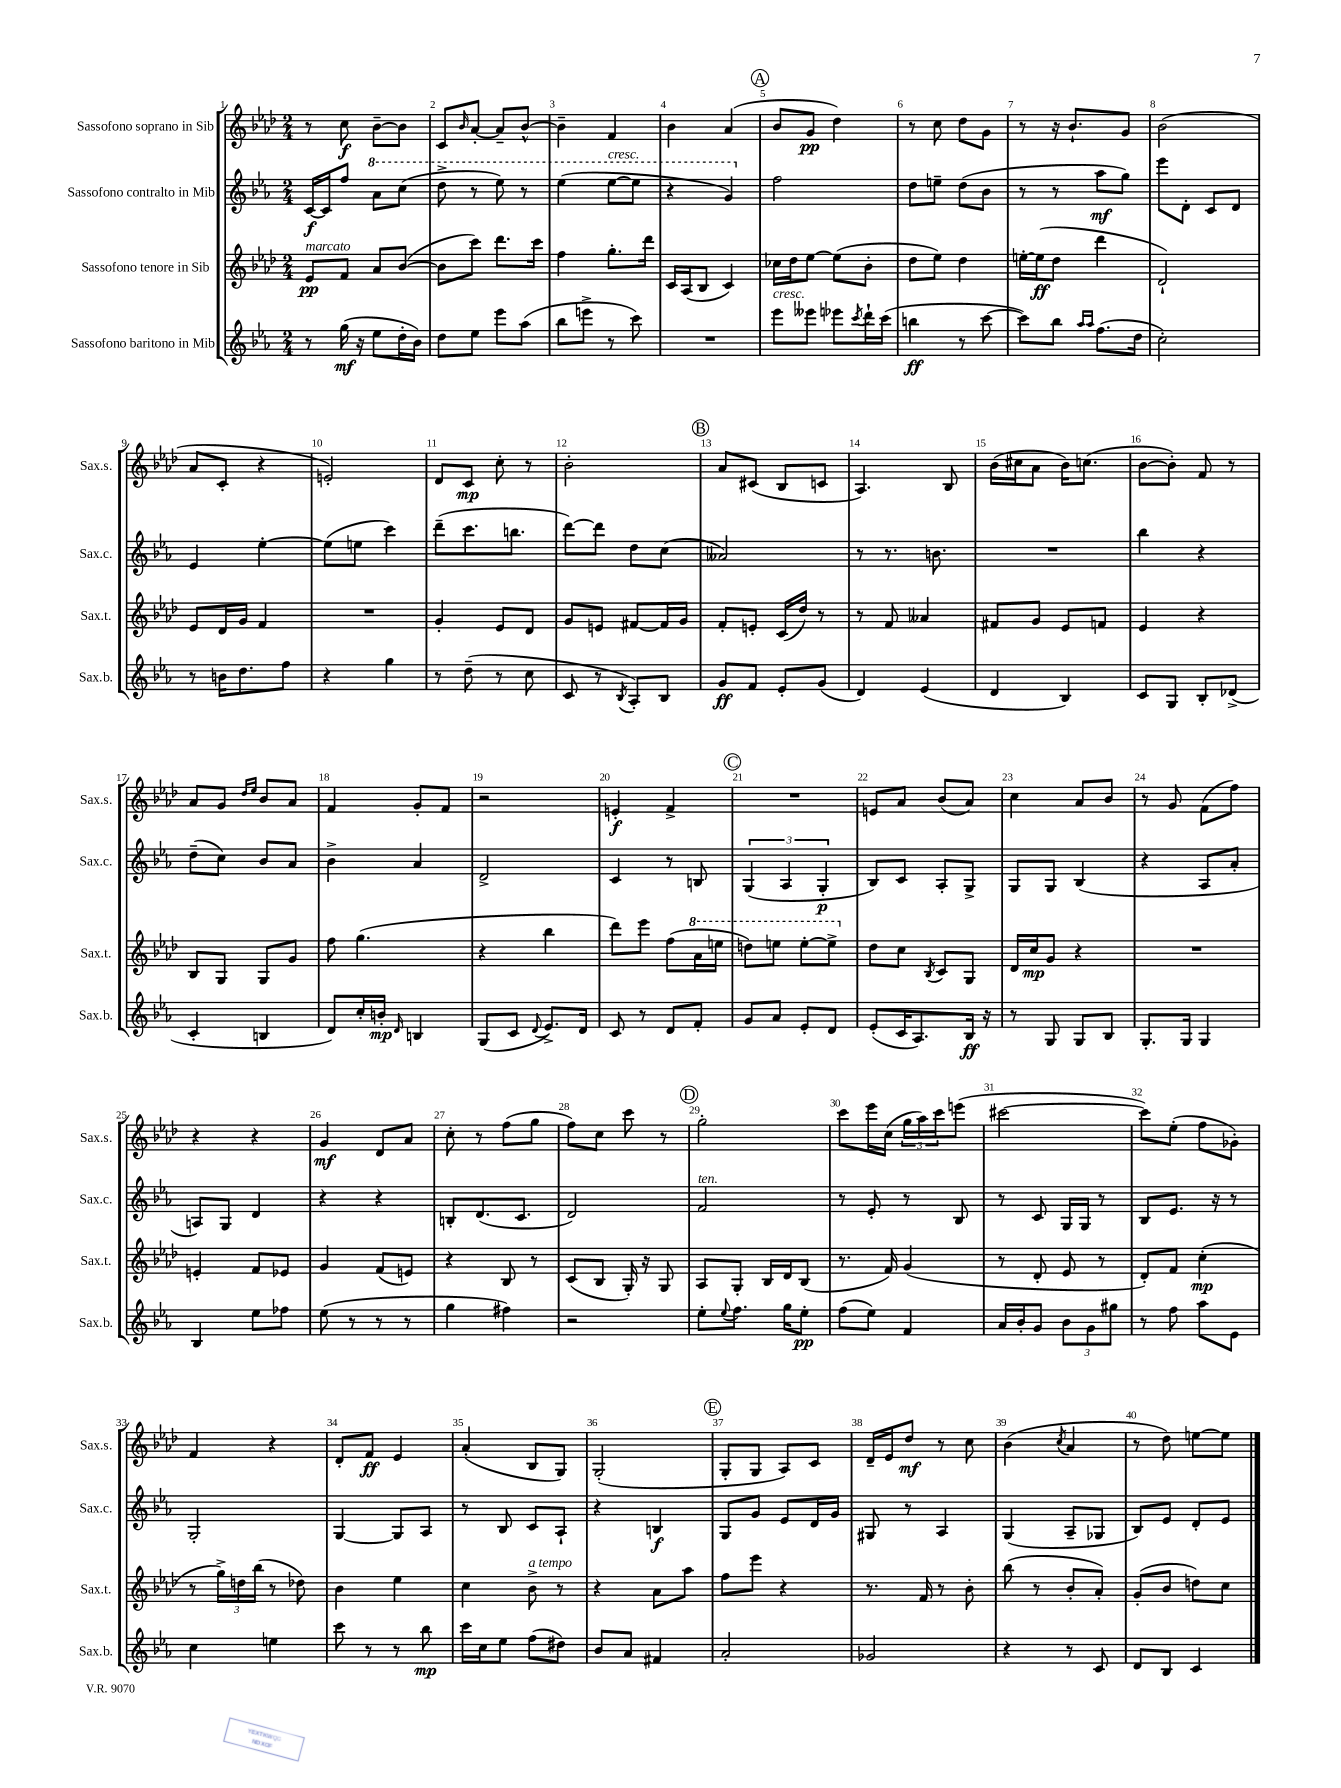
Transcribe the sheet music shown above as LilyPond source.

<<
\new StaffGroup <<
\new Staff = "s0" \with { instrumentName = "Sassofono soprano in Sib" shortInstrumentName = "Sax.s." } {
    \clef treble \key aes \major \numericTimeSignature \time 2/4
    r8 c''8\f bes'8~-- bes'8 |
    c'8 \grace { bes'16 } aes'8~-. aes'8-- bes'8~-^ |
    bes'4-- f'4 |
    bes'4 aes'4( |
    \mark \markup { \circle "A" } bes'8 g'8\pp des''4) |
    r8 c''8 des''8 g'8 |
    r8 r16 bes'8.-! g'8 |
    bes'2( |
    aes'8 c'8-. r4 |
    e'2-.) |
    des'8 c'8\mp c''8-. r8 |
    bes'2-. |
    \mark \markup { \circle "B" } aes'8 cis'8( bes8 c'8 |
    aes4.) bes8 |
    bes'16( cis''16 aes'8 bes'16) c''8.( |
    bes'8~ bes'8-.) f'8 r8 |
    aes'8 g'8 \grace { des''16 ees''16 } bes'8 aes'8 |
    f'4 g'8-. f'8 |
    r2 |
    e'4-.\f f'4-> |
    \mark \markup { \circle "C" } R2 |
    e'8 aes'8 bes'8( aes'8) |
    c''4 aes'8 bes'8 |
    r8 g'8 f'8( f''8) |
    r4 r4 |
    g'4\mf des'8 aes'8 |
    c''8-. r8 f''8( g''8 |
    f''8) c''8 c'''8 r8 |
    \mark \markup { \circle "D" } g''2-. |
    c'''8 ees'''16 c''16( \tuplet 3/2 { g''16 aes''16) c'''16 } e'''8( |
    cis'''2~ |
    cis'''8) ees''8-.( f''8 ges'8-.) |
    f'4 r4 |
    des'8-. f'8\ff ees'4 |
    aes'4-.( bes8 g8) |
    g2-.( |
    \mark \markup { \circle "E" } g8-. g8 aes8) c'8 |
    des'16-- ees'16 des''8\mf r8 c''8 |
    bes'4( \acciaccatura { c''8 } aes'4 |
    r8 des''8) e''8~ e''8 \bar "|." |
}
\new Staff = "s1" \with { instrumentName = "Sassofono contralto in Mib" shortInstrumentName = "Sax.c." } {
    \clef treble \key ees \major \numericTimeSignature \time 2/4
    c'16~\f c'16 f''8 \ottava #1 aes''8 c'''8( |
    d'''8-> r8 ees'''8) r8 |
    ees'''4( ees'''8~^\markup { \italic "cresc." } ees'''8 |
    r4 g''4) \ottava #0 |
    \mark \markup { \circle "A" } f''2 |
    d''8 e''8-- d''8( bes'8 |
    r8 r8 aes''8\mf g''8) |
    ees'''8 d'8-. c'8 d'8 |
    ees'4 ees''4~-. |
    ees''8( e''8 c'''4) |
    d'''8--( c'''8. b''8. |
    d'''8~) d'''8 d''8 c''8( |
    \mark \markup { \circle "B" } aeses'2) |
    r8 r8. b'8. |
    R2 |
    bes''4 r4 |
    d''8--( c''8) bes'8 aes'8 |
    bes'4-> aes'4 |
    d'2-> |
    c'4 r8 b8 |
    \mark \markup { \circle "C" } \tuplet 3/2 { g4( aes4 g4-.\p } |
    bes8) c'8 aes8-. g8-> |
    g8 g8 bes4( |
    r4 aes8 aes'8-. |
    a8) g8 d'4 |
    r4 r4 |
    b8-. d'8.( c'8. |
    d'2) |
    \mark \markup { \circle "D" } f'2^\markup { \italic "ten." } |
    r8 ees'8-. r8 bes8 |
    r8 c'8 g16 g16 r8 |
    bes8 ees'8. r16 r8 |
    g2-. |
    g4~ g8 aes8 |
    r8 bes8 c'8 aes8-! |
    r4 b4\f |
    \mark \markup { \circle "E" } g8 g'8 ees'8 d'16 g'16 |
    gis8 r8 aes4 |
    g4( aes8-- ges8 |
    bes8) ees'8 d'8-. ees'8 \bar "|." |
}
\new Staff = "s2" \with { instrumentName = "Sassofono tenore in Sib" shortInstrumentName = "Sax.t." } {
    \clef treble \key aes \major \numericTimeSignature \time 2/4
    ees'8\pp^\markup { \italic "marcato" } f'8 aes'8 bes'8~( |
    bes'8 c'''8) des'''8. c'''16 |
    f''4 g''8.-. des'''16 |
    c'16 aes16( bes8 c'4) |
    \mark \markup { \circle "A" } ces''16 des''16 ees''8~ ees''8( bes'8-. |
    des''8 ees''8) des''4 |
    e''16~-. e''16\ff( des''8 des'''4 |
    des'2-!) |
    ees'8 des'16 g'16 f'4 |
    R2 |
    g'4-. ees'8 des'8 |
    g'8 e'8 fis'8~ fis'16 g'16 |
    \mark \markup { \circle "B" } f'8-. e'8-. c'16( des''16) r8 |
    r8 f'8 aeses'4 |
    fis'8 g'8 ees'8 f'8 |
    ees'4 r4 |
    bes8 g8 g8 g'8 |
    f''8 g''4.( |
    r4 bes''4 |
    des'''8) ees'''8 f''8( \ottava #1 aes''16 e'''16 |
    \mark \markup { \circle "C" } d'''8) e'''8 e'''8~-. e'''8-> \ottava #0 |
    des''8 c''8 \acciaccatura { bes8 } c'8 g8 |
    des'16 c''16\mp g'8 r4 |
    R2 |
    e'4-. f'8 ees'8 |
    g'4 f'8( e'8) |
    r4 bes8 r8 |
    c'8( bes8 g16-.) r16 g8 |
    \mark \markup { \circle "D" } aes8 g8-. bes16 des'16 bes8( |
    r8. f'16) g'4( |
    r8 des'8-. ees'8 r8 |
    des'8-.) f'8 c''4-.\mp( |
    r8 \tuplet 3/2 { g''16->) d''16 bes''16( } r8 des''8) |
    bes'4 ees''4 |
    c''4 bes'8->^\markup { \italic "a tempo" } r8 |
    r4 aes'8 aes''8 |
    \mark \markup { \circle "E" } f''8 ees'''8 r4 |
    r8. f'16 r8 bes'8-. |
    bes''8( r8 bes'8-. aes'8-.) |
    g'8-.( bes'8 d''8) c''8 \bar "|." |
}
\new Staff = "s3" \with { instrumentName = "Sassofono baritono in Mib" shortInstrumentName = "Sax.b." } {
    \clef treble \key ees \major \numericTimeSignature \time 2/4
    r8 g''16\mf( r16 ees''8 d''16-. bes'16) |
    d''8 ees''8 ees'''8 aes''8( |
    bes''8 e'''8-> r8 c'''8) |
    R2 |
    \mark \markup { \circle "A" } ees'''8^\markup { \italic "cresc." } eeses'''8 ees'''8 \acciaccatura { c'''8 } d'''16-! c'''16( |
    b''4\ff r8 c'''8~ |
    c'''8) bes''8 \grace { aes''16 aes''16 } f''8.( d''16 |
    c''2-.) |
    r8 b'16 d''8. f''8 |
    r4 g''4 |
    r8 d''8--( r8 c''8 |
    c'8 r8 \acciaccatura { bes8 } aes8-.) bes8 |
    \mark \markup { \circle "B" } g'8\ff f'8 ees'8-. g'8( |
    d'4) ees'4( |
    d'4 bes4) |
    c'8 g8 bes8-. des'8->( |
    c'4-. b4 |
    d'8) c''16-. b'16-.\mp \grace { d'16 } b4 |
    g8( c'8 \appoggiatura { d'8 } ees'8.->) d'16 |
    c'8 r8 d'8 f'8-. |
    \mark \markup { \circle "C" } g'8 aes'8 ees'8-. d'8 |
    ees'8-.( c'16 aes8.) bes16\ff r16 |
    r8 g8 g8 bes8 |
    g8.-. g16 g4 |
    bes4 ees''8 fes''8 |
    ees''8( r8 r8 r8 |
    g''4 fis''4) |
    r2 |
    \mark \markup { \circle "D" } ees''8-. \appoggiatura { ees''8 } f''8. g''16 ees''8-.\pp |
    f''8( ees''8) f'4 |
    aes'16 bes'16-. g'8 \tuplet 3/2 { bes'8 g'8 gis''8 } |
    r8 f''8 aes''8 ees'8 |
    c''4 e''4 |
    c'''8 r8 r8 bes''8\mp |
    c'''16 c''16 ees''8 f''8( dis''8) |
    bes'8 aes'8 fis'4 |
    \mark \markup { \circle "E" } aes'2-. |
    ges'2 |
    r4 r8 c'8 |
    d'8 bes8 c'4 \bar "|." |
}
>>
>>
\layout { \context { \Score \override BarNumber.break-visibility = ##(#f #t #t) barNumberVisibility = #all-bar-numbers-visible } }
